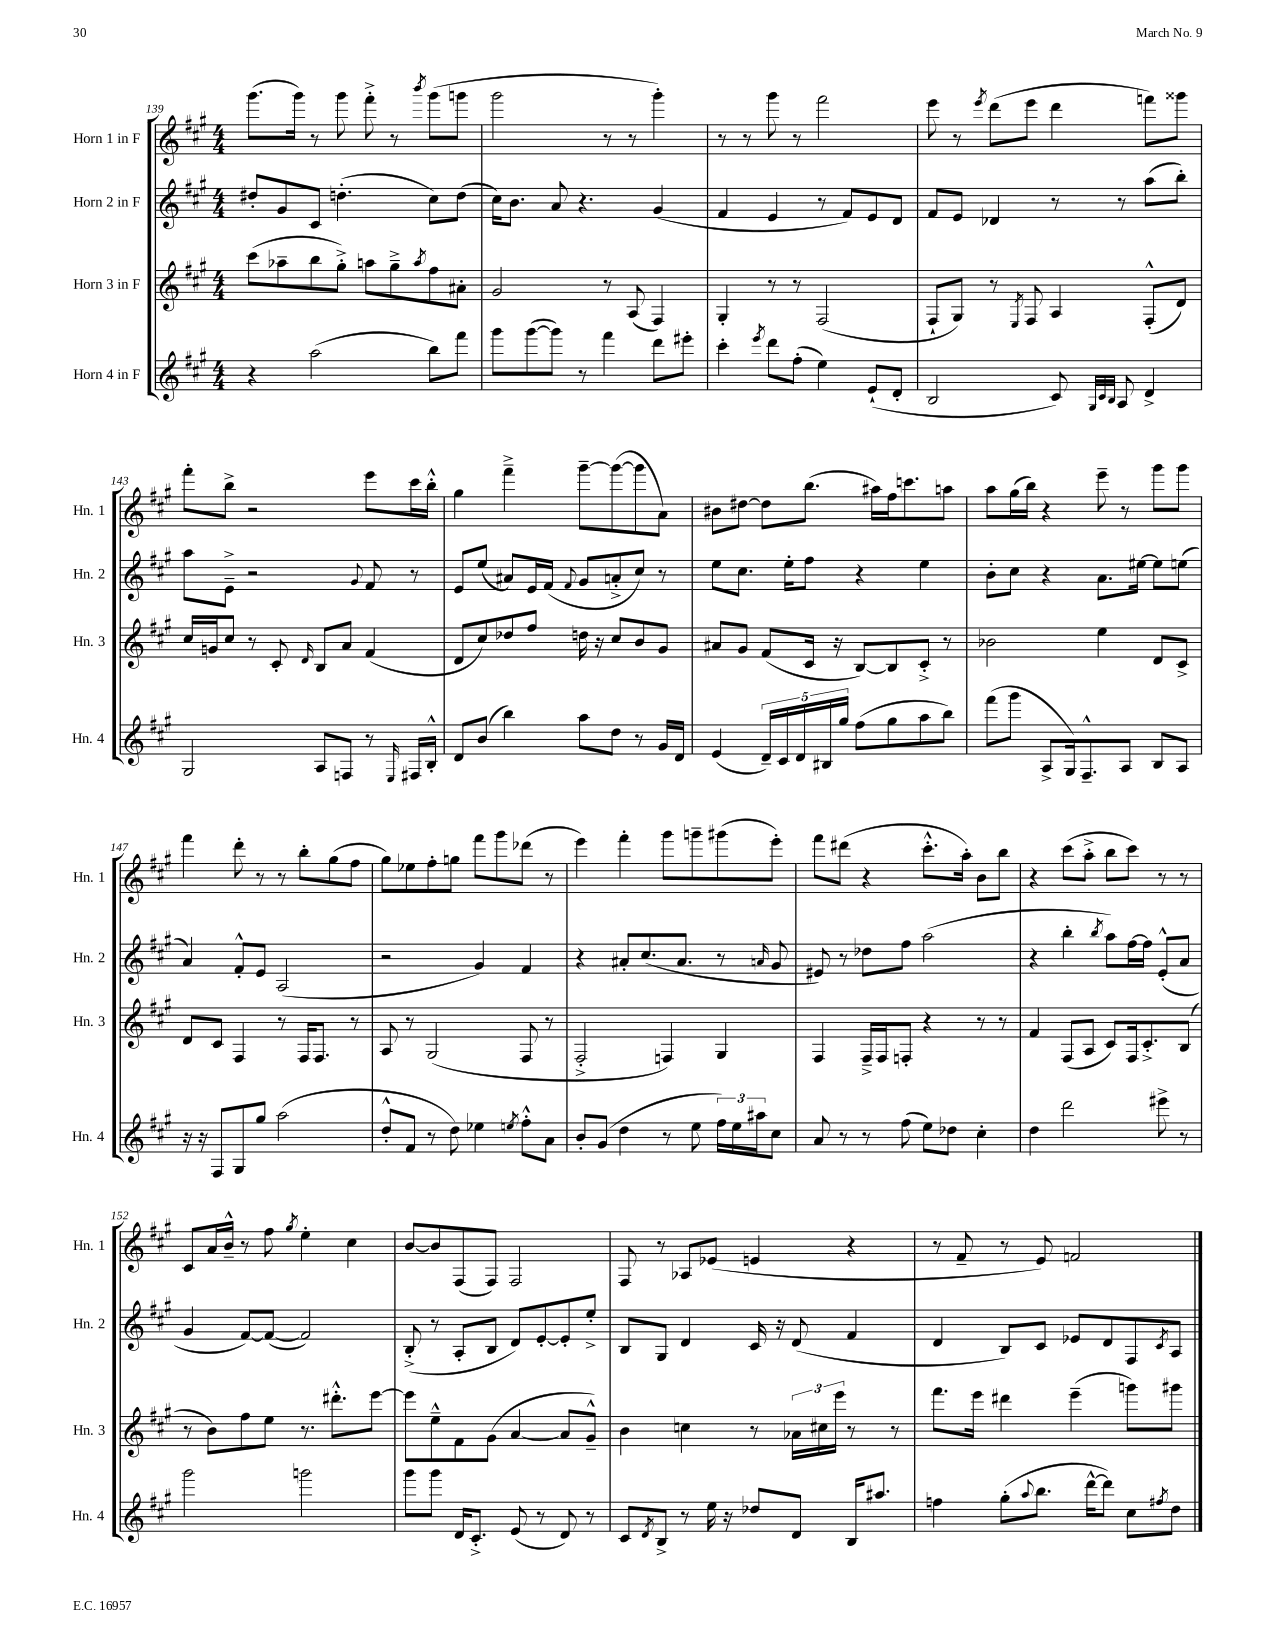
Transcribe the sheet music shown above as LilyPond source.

<<
\new StaffGroup <<
\new Staff = "s0" \with { instrumentName = "Horn 1 in F" shortInstrumentName = "Hn. 1" } {
    \clef treble \key a \major \numericTimeSignature \time 4/4
    gis'''8.( gis'''16) r8 gis'''8 fis'''8-.-> r8 \acciaccatura { b'''8 } gis'''8( g'''8 |
    gis'''2 r8 r8 gis'''4-.) |
    r8 r8 gis'''8 r8 fis'''2 |
    e'''8 r8 \acciaccatura { e'''8 } d'''8( e'''8 d'''4 f'''8) gisis'''8 |
    fis'''8-. b''8-> r2 e'''8 cis'''16 b''16-.-^ |
    gis''4 fis'''4---> gis'''8~-- gis'''8~( gis'''8 a'8) |
    bis'8 dis''8~ dis''8 b''8.( ais''16) fis''16 c'''8. a''8 |
    a''8 gis''16( b''16) r4 e'''8-- r8 gis'''8 gis'''8 |
    fis'''4 d'''8-. r8 r8 b''8-. gis''8( fis''8 |
    gis''8) ees''8 fis''8-. g''8 fis'''8 gis'''8 des'''8( r8 |
    e'''4) fis'''4-. gis'''8 g'''8-- gis'''8( e'''8-.) |
    fis'''8 dis'''8( r4 cis'''8.-.-^ a''16-.) b'8 b''8 |
    r4 cis'''8( a''8-.-> b''8 cis'''8) r8 r8 |
    cis'8 a'16 b'16---^ r8 fis''8 \acciaccatura { gis''8 } e''4-. cis''4 |
    b'8~ b'8 fis8( fis8) fis2 |
    fis8 r8 aes8 ees'8( e'4 r4 |
    r8 fis'8-- r8 e'8) f'2 \bar "|." |
}
\new Staff = "s1" \with { instrumentName = "Horn 2 in F" shortInstrumentName = "Hn. 2" } {
    \clef treble \key a \major \numericTimeSignature \time 4/4
    dis''8-. gis'8 cis'8 d''4.-.( cis''8) d''8( |
    cis''16) b'8. a'8 r4. gis'4( |
    fis'4 e'4 r8 fis'8) e'8 d'8 |
    fis'8 e'8 des'4 r8 r8 a''8( b''8-.) |
    a''8 e'8---> r2 \appoggiatura { gis'8 } fis'8 r8 |
    e'8 e''8( ais'8) e'16 fis'16( \appoggiatura { fis'8 } gis'8 a'8-.-> cis''8) r8 |
    e''8 cis''8. e''16-. fis''8 r4 e''4 |
    b'8-. cis''8 r4 a'8. eis''16~ eis''8 e''8( |
    a'4) fis'8-.-^ e'8 a2( |
    r2 gis'4) fis'4 |
    r4 ais'8-. cis''8.( ais'8. r8 \grace { a'16 } gis'8 |
    eis'8) r8 des''8 fis''8 a''2( |
    r4 b''4-. \acciaccatura { b''8 } a''8) fis''16~ fis''16 e'8-.-^( a'8 |
    gis'4 fis'8~) fis'8~( fis'2) |
    b8-.->( r8 a8-. b8 d'8) e'8~-. e'8-. e''8-.-> |
    b8 gis8 d'4 cis'16 r16 d'8( fis'4 |
    d'4 b8) cis'8 ees'8 d'8 fis8 \acciaccatura { cis'8 } a8 \bar "|." |
}
\new Staff = "s2" \with { instrumentName = "Horn 3 in F" shortInstrumentName = "Hn. 3" } {
    \clef treble \key a \major \numericTimeSignature \time 4/4
    cis'''8( aes''8-- b''8 gis''8-.->) a''8 gis''8---> \acciaccatura { a''8 } fis''8 ais'8-. |
    gis'2 r8 a8( fis4) |
    gis4-. r8 r8 fis2( |
    fis8-! gis8) r8 \acciaccatura { e8 } fis8 a4 fis8-.-^( d'8) |
    cis''16 g'16 cis''8 r8 cis'8-. \grace { d'16 } b8 a'8 fis'4( |
    d'8 cis''8) des''8 fis''8 d''16 r16 cis''8 b'8 gis'8 |
    ais'8 gis'8 fis'8( cis'16 r16 b8~) b8 cis'8-.-> r8 |
    bes'2 e''4 d'8 cis'8-> |
    d'8 cis'8 fis4 r8 fis16 fis8. r8 |
    a8 r8 gis2( fis8 r8 |
    fis2-.-> f4) gis4 |
    fis4 fis16---> fis16 f8-. r4 r8 r8 |
    fis'4 fis8( a8 cis'8) fis16 cis'8.-.-> b8( |
    r8 b'8) fis''8 e''8 r8. dis'''8.-.-^ e'''8~ |
    e'''8 e''8---^ fis'8 gis'8( a'4~ a'8 gis'8---^) |
    b'4 c''4 r8 \tuplet 3/2 { aes'16 cis''16 e'''16 } r8 r8 |
    fis'''8. e'''16 dis'''4 e'''4--( g'''8) gis'''8 \bar "|." |
}
\new Staff = "s3" \with { instrumentName = "Horn 4 in F" shortInstrumentName = "Hn. 4" } {
    \clef treble \key a \major \numericTimeSignature \time 4/4
    r4 a''2( b''8) fis'''8 |
    gis'''8 gis'''8~( gis'''8) r8 fis'''4 d'''8 eis'''8-. |
    cis'''4-. \acciaccatura { e'''8 } d'''8 fis''8-.( e''4) e'8-!( d'8-. |
    b2 cis'8) \grace { gis32 cis'32 b32 } a8 d'4-> |
    gis2 a8 f8 r8 \grace { e16 } fis16 b16-.-^ |
    d'8 b'8( b''4) a''8 d''8 r8 gis'16 d'16 |
    e'4( \tuplet 5/4 { d'16--) cis'16 d'16 bis16 gis''16 } fis''8( gis''8 a''8 b''8) |
    fis'''8( gis'''8 a8-> gis16) fis8.---^ a8 b8 a8 |
    r16 r16 fis8 gis8 gis''8 a''2( |
    d''8-.-^ fis'8 r8 d''8) ees''4 \acciaccatura { e''8 } fis''8-.-^ a'8 |
    b'8-. gis'8( d''4 r8 e''8 \tuplet 3/2 { fis''16) e''16 ais''16 } cis''8 |
    a'8 r8 r8 fis''8( e''8) des''8 cis''4-. |
    d''4 d'''2 eis'''8-> r8 |
    gis'''2 g'''2 |
    gis'''8 gis'''8 d'16 cis'8.-.-> e'8( r8 d'8) r8 |
    cis'8 \acciaccatura { d'8 } b8-> r8 e''16 r16 des''8 d'8 b16 ais''8. |
    f''4 gis''8-.( \appoggiatura { a''8 } b''8. d'''16~-^ d'''8) cis''8 \acciaccatura { fis''8 } d''8 \bar "|." |
}
>>
>>
\layout { \context { \Score currentBarNumber = #139 } }
